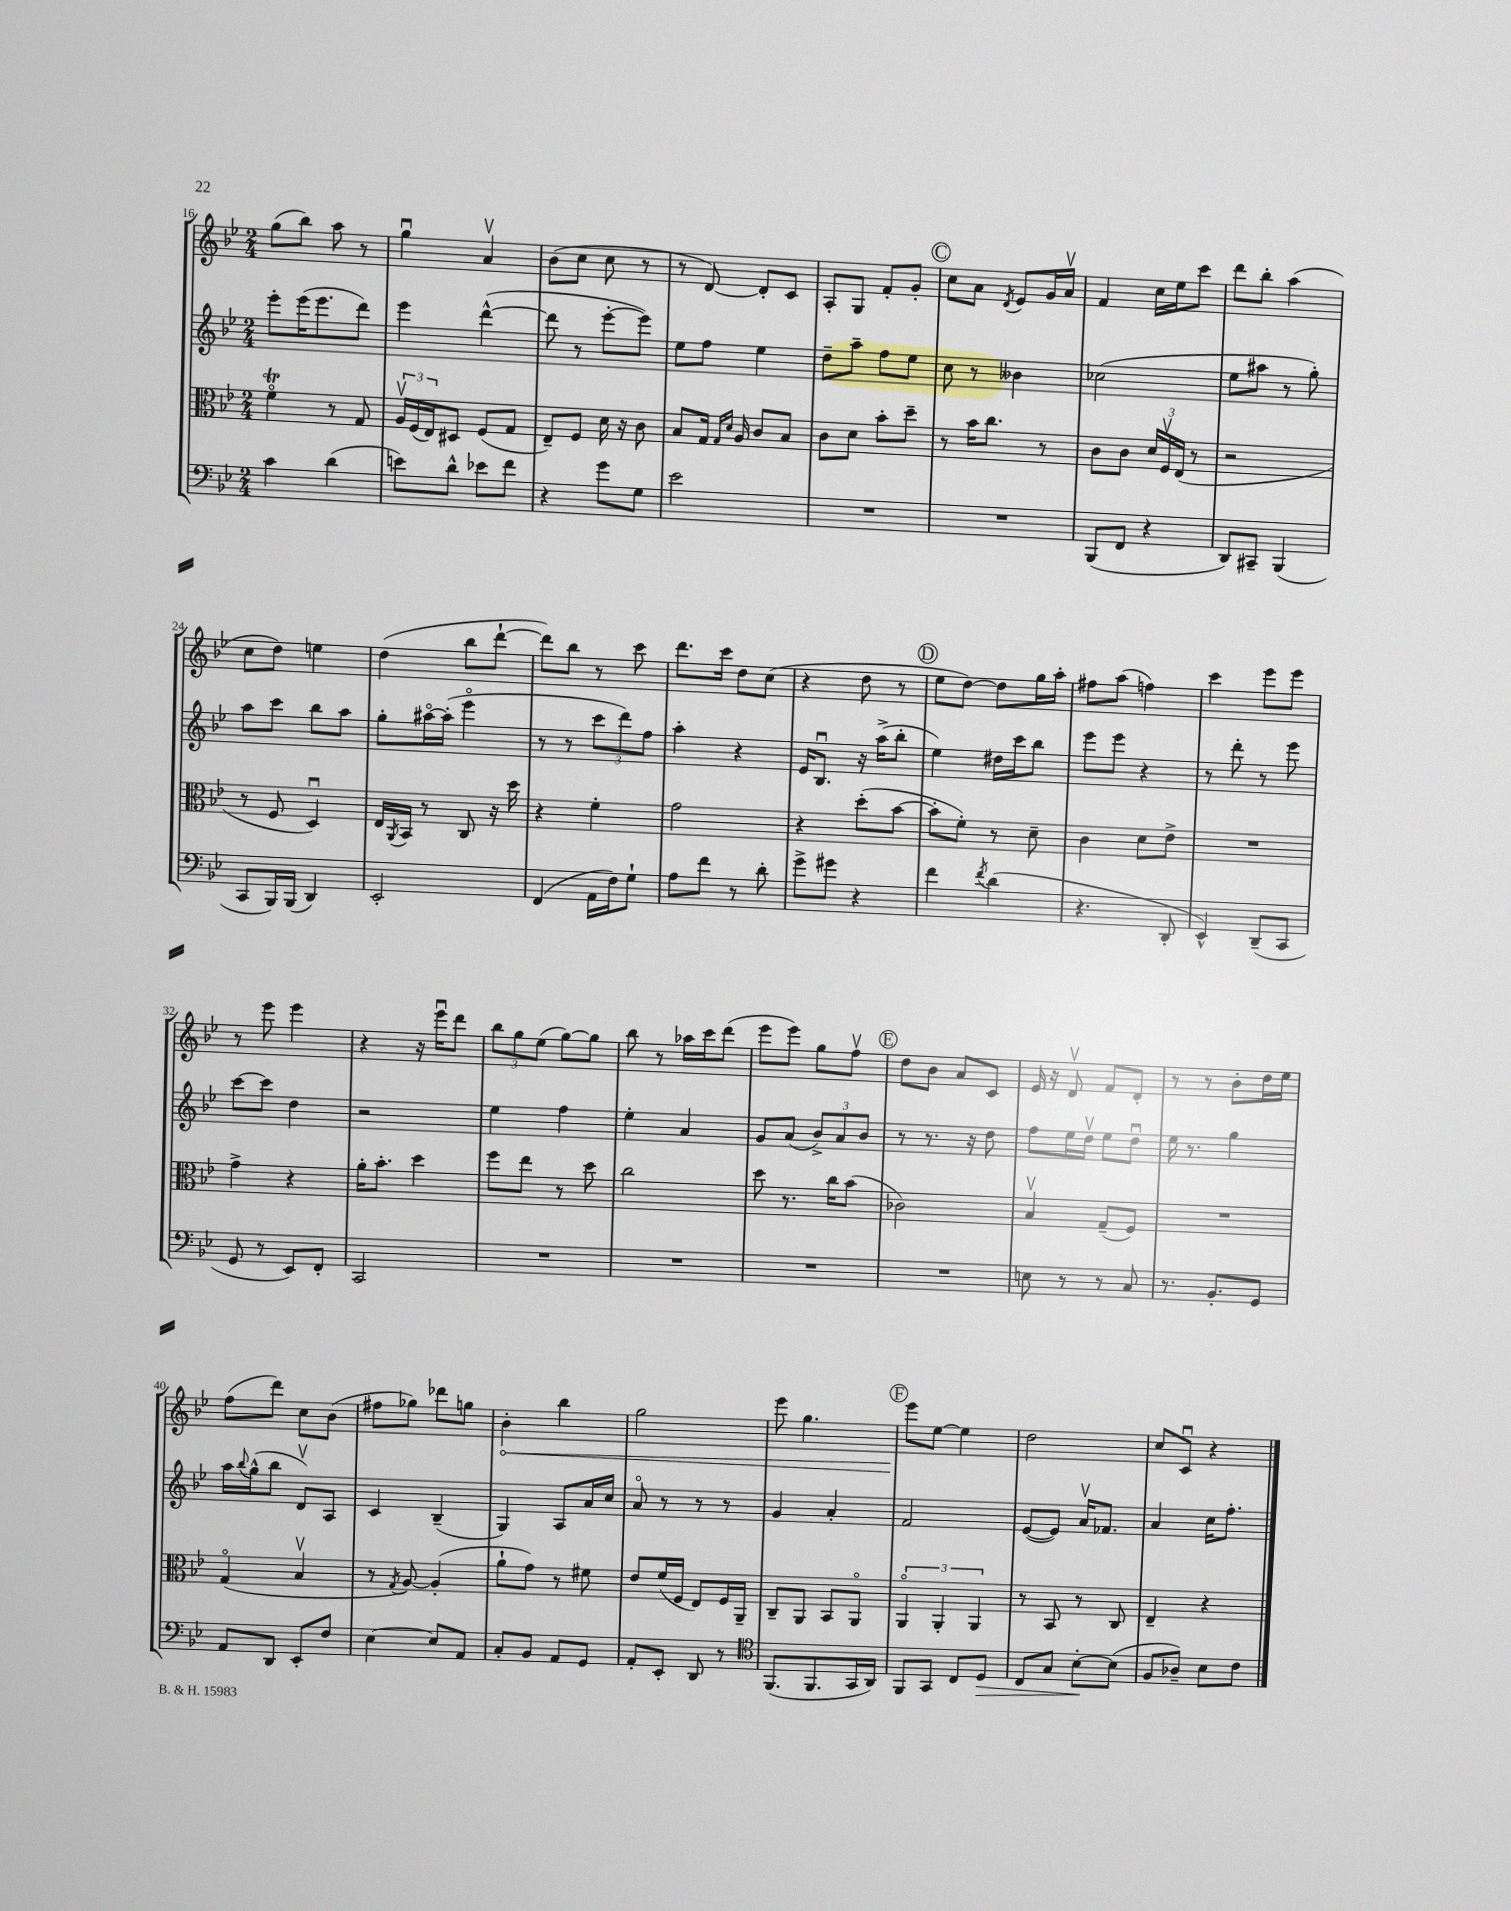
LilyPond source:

<<
\new StaffGroup <<
\new Staff = "s0" {
    \clef treble \key bes \major \numericTimeSignature \time 2/4
    g''8( bes''8) a''8 r8 |
    g''4\downbow a'4\upbow |
    bes'8( c''8 c''8 r8 |
    r8 d'8~) d'8-. c'8 |
    a8-. g8 f'8-. g'8-. |
    \mark \markup { \circle "C" } c''8 a'8 \acciaccatura { d'8 } ees'8 g'16 a'16\upbow |
    f'4 c''16 ees''16 c'''8 |
    d'''8 bes''8-. a''4( |
    c''8 d''8) e''4 |
    d''4( bes''8 d'''8~-! |
    d'''8) bes''8 r8 c'''8 |
    d'''8. c'''16 d''8 c''8( |
    r4 d''8 r8 |
    \mark \markup { \circle "D" } ees''8 d''8~) d''8 g''16 a''16-. |
    fis''8 a''8( f''4) |
    c'''4 ees'''8 ees'''8 |
    r8 ees'''8 ees'''4 |
    r4 r16 ees'''16\downbow d'''8 |
    \tuplet 3/2 { bes''8 g''8 ees''8( } g''8~) g''8 |
    bes''8 r8 aes''16 c'''16 d'''8( |
    ees'''8 ees'''8) g''8 f''8\upbow |
    \mark \markup { \circle "E" } d''8 bes'8 a'8 c'8 |
    ees'16 r16 d'8\upbow f'8 d'8-. |
    r8 r8 bes'8-. d''16 ees''16 |
    f''8( d'''8) c''8 bes'8( |
    fis''8 ges''8) des'''8 g''8 |
    \once \override Hairpin.circled-tip = ##t bes'4-.\< bes''4 |
    g''2 |
    ees'''8 g''4. |
    \mark \markup { \circle "F" } ees'''8\! ees''8~ ees''4 |
    d''2 |
    c''8 c'8\downbow r4 \bar "|." |
}
\new Staff = "s1" {
    \clef treble \key bes \major \numericTimeSignature \time 2/4
    ees'''8-. ees'''16( ees'''8. d'''8) |
    ees'''4 d'''4~-^( |
    d'''8 r8 ees'''8~-. ees'''8) |
    ees''8 f''8 ees''4 |
    d''8-- a''8-- f''8 ees''8 |
    \mark \markup { \circle "C" } c''8 r8 beses'4 |
    ces''2( |
    ees''8 ais''8 r8 g''8-.) |
    a''8 c'''8 bes''8 a''8 |
    g''8-. ais''16~\flageolet ais''16-.( ees'''4\flageolet |
    r8 r8 \tuplet 3/2 { c'''8 d'''8) f''8 } |
    a''4-. r4 |
    ees'16 bes8.\downbow r16 a''16->( bes''8-. |
    \mark \markup { \circle "D" } ees''4) dis''16 c'''16 bes''8 |
    ees'''8 ees'''8 r4 |
    r8 d'''8-. r8 ees'''8 |
    c'''8~ c'''8 d''4 |
    r2 |
    ees''4 f''4 |
    ees''4-. a'4 |
    g'8 a'8( \tuplet 3/2 { bes'8->) a'8 bes'8 } |
    \mark \markup { \circle "E" } r8 r8. r16 d''8 |
    f''8 ees''16 d''16\upbow ees''8 d''8\downbow |
    ees''16 r8. g''4 |
    a''16 \appoggiatura { bes''8 } g''16-^( bes''8 d'8\upbow) a8 |
    c'4 bes4--( |
    g4) a8 a'16 c''16 |
    a'8\flageolet r8 r8 r8 |
    g'4 a'4-. |
    \mark \markup { \circle "F" } f'2 |
    ees'8~( ees'8) a'16\upbow fes'8. |
    a'4 c''16 f''8.-. \bar "|." |
}
\new Staff = "s2" {
    \clef alto \key bes \major \numericTimeSignature \time 2/4
    f'4\flageolet\trill r8 g8 |
    \tuplet 3/2 { a16\upbow f16( ees16) } dis8 f8( g8 |
    ees8--) f8 d'16 r16 c'8 |
    bes8 g16 \grace { g16 d'16 } a16 c'8 bes8 |
    c'8 d'8 bes'8-. d''8-- |
    \mark \markup { \circle "C" } r8 bes'16 c''8. r8 |
    c'8 c'8 \tuplet 3/2 { d'16 f16\upbow ees16( } r8 |
    r2 |
    r8 f8 d4\downbow) |
    ees16 \acciaccatura { a,8 } bes,16 r8 c8 r16 d''16 |
    r4 f'4-. |
    g'2 |
    r4 d''8-.( bes'8~ |
    \mark \markup { \circle "D" } bes'8-. f'8-.) r8 d'8-- |
    c'4 d'8 ees'8-> |
    R2 |
    g'4-> r4 |
    a'16-. bes'8.-. d''4 |
    f''8 ees''8 r8 d''8 |
    c''2 |
    d''8 r8. c''16 bes'8( |
    \mark \markup { \circle "E" } ces'2) |
    bes4\upbow g8--( f8) |
    R2 |
    g4\flageolet( bes4\upbow |
    r8 \acciaccatura { g8 } a8~) a4-.( |
    a'8-! g'8) r8 fis'8 |
    ees'8 f'16( f16 ees8) f16 a,16-- |
    c8-- a,8 bes,8 a,8\flageolet |
    \mark \markup { \circle "F" } \tuplet 3/2 { a,4\flageolet a,4-. a,4 } |
    r8 bes,8 r8 c8 |
    ees4-- r4 \bar "|." |
}
\new Staff = "s3" {
    \clef bass \key bes \major \numericTimeSignature \time 2/4
    c'4 d'4( |
    e'8) d'8-^ ees'8 f'8 |
    r4 g'8 g8 |
    ees'2 |
    R2 |
    \mark \markup { \circle "C" } R2 |
    bes,,8( f,8 r4 |
    d,8) cis,8-- bes,,4( |
    c,8 bes,,16) bes,,16( d,4) |
    ees,2-. |
    f,4( a,16 f16) g8-! |
    a8 f'8 r8 d'8-. |
    g'8-> gis'8 r4 |
    \mark \markup { \circle "D" } f'4 \acciaccatura { f'8 } d'4( |
    r4. d,8-. |
    ees,4-^) d,8--( c,8 |
    g,8 r8 ees,8) f,8-. |
    c,2 |
    R2 |
    R2 |
    R2 |
    \mark \markup { \circle "E" } R2 |
    e8 r8 r8 c8 |
    r8. bes,8.-. g,8 |
    a,8 d,8 ees,8-. f8 |
    ees4~ ees8 a,8 |
    c8-. bes,8 a,8 g,8 |
    a,8-. ees,8-. d,8 r8 |
    \clef tenor f,8.( f,8. g,16 a,16) |
    \mark \markup { \circle "F" } f,8 g,8 c8 d8\> |
    c8 g8 bes8~-.\! bes8( |
    f8 aes8--) bes8 c'8 \bar "|." |
}
>>
>>
\layout { \context { \Score currentBarNumber = #16 } }
